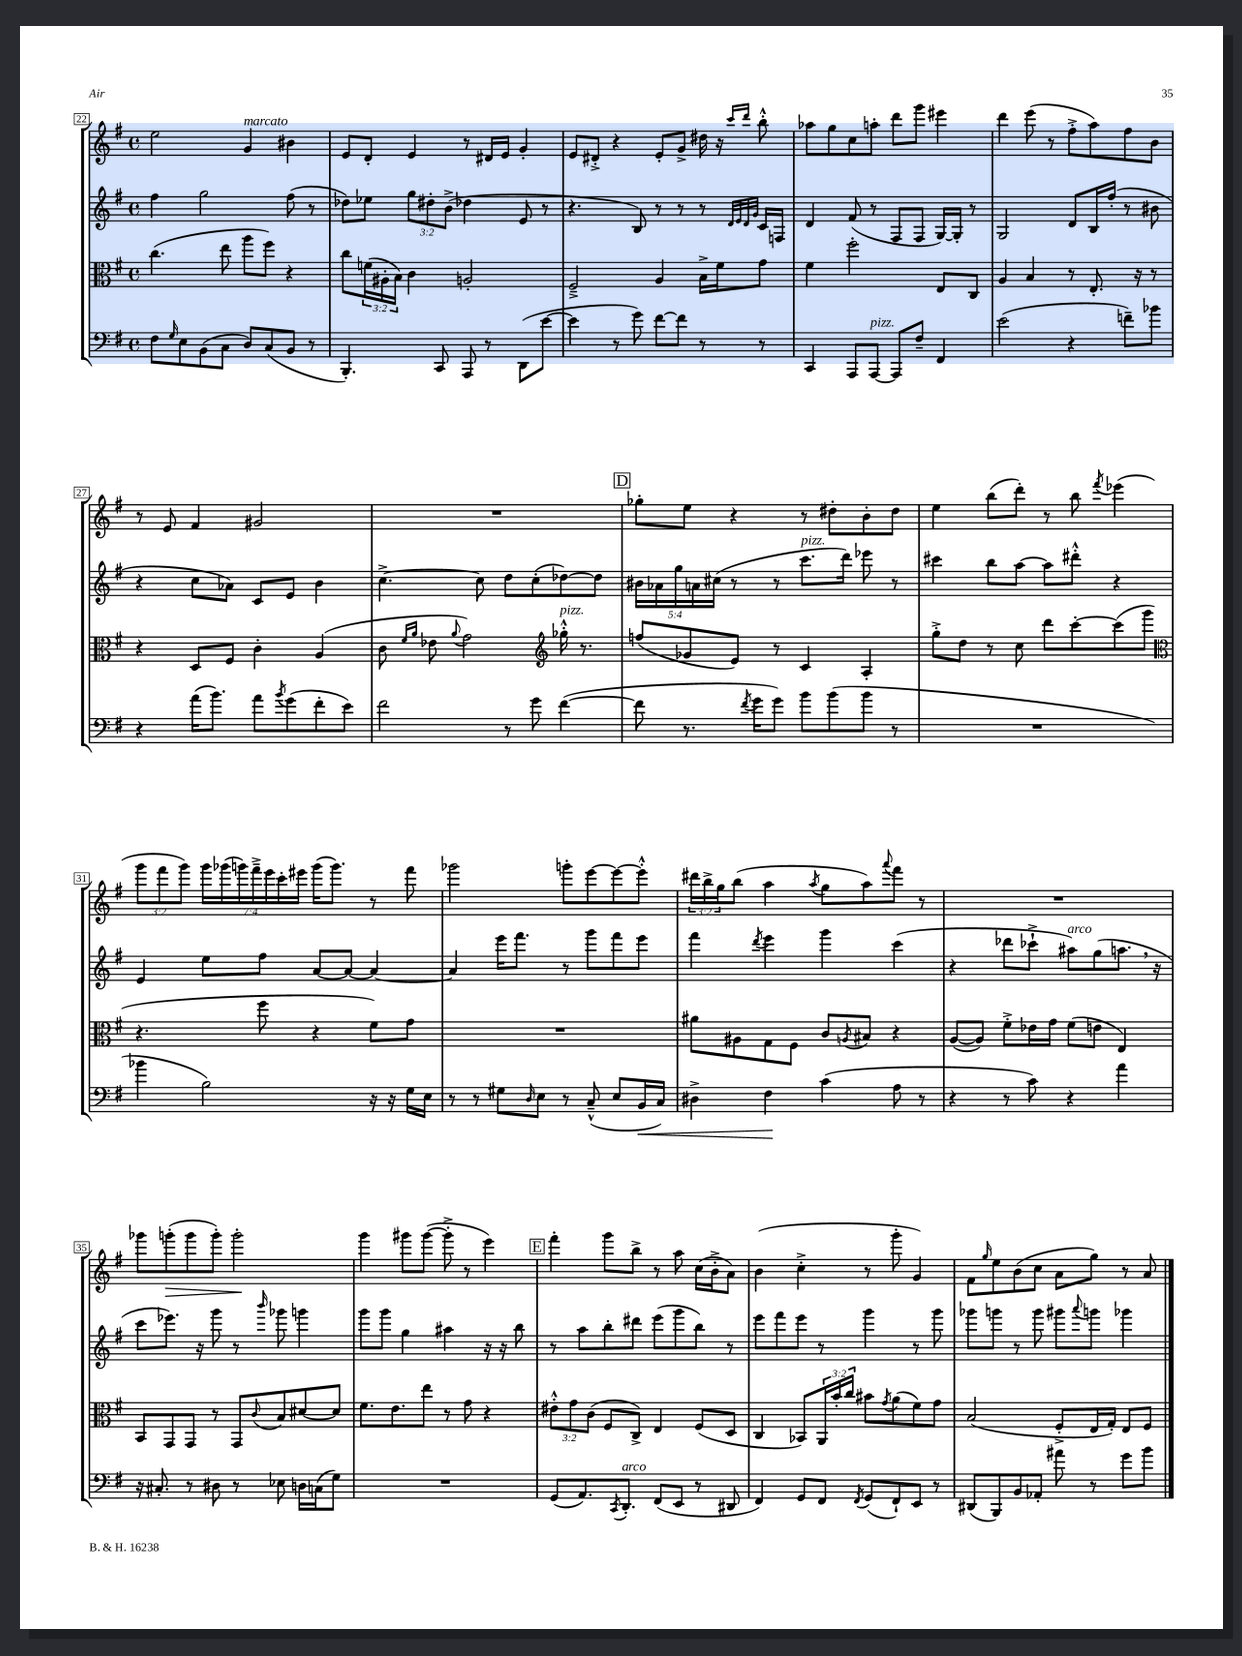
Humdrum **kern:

**kern	**kern	**kern	**kern
*staff4	*staff3	*staff2	*staff1
*clefF4	*clefC3	*clefG2	*clefG2
*k[f#]	*k[f#]	*k[f#]	*k[f#]
*M4/4	*M4/4	*M4/4	*M4/4
*met(c)	*met(c)	*met(c)	*met(c)
8F#	(4.cc	4ff#	2ee
16qqG	.	.	.
8E	.	.	.
(8BB	.	2gg	.
8C	8ee	.	.
8D)	8aa	.	4g
(8C	8ff#)	.	.
8BB	4r	(8ff#	4b#
8r	.	8r	.
=	=	=	=
4.BBB')	8cc	8dd-)	8e
.	(24f	8ee-	8d'
.	24A#'	.	.
.	24B)	.	.
.	4c	12gg	4e
.	.	12dd#'	.
8CC	.	.	.
.	.	(12b^	.
8AAA	2A'	4dd-	8r
8r	.	.	16d#
.	.	.	16e
(8DD	.	8e	4g'
[8e	.	8r	.
=	=	=	=
4e]	2F#~^	4.r	8e
.	.	.	8d#'^
8r	.	.	4r
8g)	.	8B)	.
[8f#	4A	8r	8e'
8f#]	.	8r	8g^
8r	16B^	8r	16dd#
.	16f#	.	16r
.	.	32qqd	.
.	.	32qqe	.
.	.	32qqd	16qqccc
.	.	32qqg	16qqddd
8r	8g	16c	8bb'^^
.	.	16F	.
=	=	=	=
4CC	4f#	4d	8aa-
.	.	.	8gg
8AAA	2ff#'	(8f#	8cc
[8AAA	.	8r	8aa'
8AAA]	.	8F#	8ddd
8F#~	.	8F#	8ggg
4FF#	8E	[16G)	4eee#
.	.	16G']	.
.	8C	8r	.
=	=	=	=
(2e	4A	2G	4ddd
.	4B	.	(8eee
.	.	.	8r
4r	8r	8d	8ff#'^
.	8.E'	16B	8aa)
.	.	(16ff#'	.
8f~)	.	8r	8ff#
.	16r	.	.
8b-	8r	8b#	8b
=	=	=	=
4r	4r	4r	8r
.	.	.	8e
(16a	8D	8cc	4f#
8.b)	.	.	.
.	8F#	8a-)	.
8a	4c'	8c	2g#
8qb	.	.	.
(8g	.	8e	.
8f#'	(4A	4b	.
8e)	.	.	.
=	=	=	=
2f#	8c	[4.cc^	1r
.	16qqf#	.	.
.	16qqa	.	.
.	8e-	.	.
.	8qqa	.	.
.	2g)	.	.
.	.	8cc]	.
8r	.	8dd	.
8g	.	(8cc'	.
*	*clefG2	*	*
([4f#	16gg-'^^	[8dd-)	.
.	8.r	.	.
.	.	8dd-]	.
=	=	=	=
8f#]	(8ff	20b#	8gg-'
.	.	20a-	.
.	.	20gg	.
8.r	8g-	.	8ee
.	.	20a	.
.	.	(20cc#	.
.	8e)	8r	4r
8qf#	.	.	.
16g	.	.	.
8g)	8r	8r	.
8b	4c	8.ccc	8r
(8b	.	.	8dd#'
.	.	16ddd)	.
8b	4A'	8eee-	8b'
8r	.	8r	8dd#
=	=	=	=
1r	8gg'^	4ccc#	4ee
.	8dd	.	.
.	8r	8bb	(8bb
.	8cc	[8aa	8ddd')
.	8ddd	8aa]	8r
.	[8ccc'	8ddd#'^^	8bb
.	.	.	8qfff#
.	(8ccc]	4r	(4eee-
.	8ggg	.	.
=	=	=	=
*	*clefC3	*	*
4b-	4.r	4e	12ggg
.	.	.	12fff#
.	.	.	12ggg)
2B)	.	8ee	28ggg
.	.	.	(28ggg-
.	.	.	28ggg)
.	.	.	28fff#~^
.	8ff#	8ff#	.
.	.	.	28eee
.	.	.	28ccc'
.	.	.	28eee#
.	4r	[8a	(16ggg
.	.	.	8.ggg)
.	.	8a_	.
16r	8f#)	4a_	8r
16r	.	.	.
16G	8g	.	8fff#
16E	.	.	.
=	=	=	=
8r	1r	4a]	2ggg-
8r	.	.	.
8G#	.	16eee	.
.	.	8.fff#	.
16qqD	.	.	.
8E	.	.	.
8r	.	8r	8ggg'
(8C~^^	.	8ggg	[8eee
8E	.	8fff#	8eee_
16BB	.	8eee	8eee'^^]
16C)	.	.	.
=	=	=	=
4D#^	8a#	4fff#	24ddd#
.	.	.	24bb^
.	.	.	24gg
.	8A#	.	(8bb
.	.	8qddd	.
4F#	8G	4eee	4aa
.	8F#	.	.
.	.	.	8qaa
(4c	8c	4ggg	8gg
.	8qA	.	.
.	8B#	.	8aa)
.	.	.	8qqaaa
8A	4r	(4ccc	8fff#
8r	.	.	8r
=	=	=	=
4r	([8A	4r	1r
.	8A])	.	.
8r	8f#'^	8ddd-	.
8c)	16e-	8ccc-`^	.
.	16g	.	.
4r	(8f#	8aa#)	.
.	8e	(8gg	.
4a	4E)	8.aa	.
.	.	16r	.
=	=	=	=
16r	8BB	8ccc	8ggg-
8.C#'	.	.	.
.	8GG	8.eee-)	(8ggg'
8r	8GG	.	8ggg
.	.	16r	.
8D#	8r	8ggg	8ggg')
8r	8GG	8r	2ggg'
.	8qqc	16qqbbb	.
8E-	8B	8ggg-	.
16D	[8d#	4ggg	.
(16C	.	.	.
8G)	8d#]	.	.
=	=	=	=
1r	8.f#	8ggg	4ggg
.	.	8ggg	.
.	8.e	.	.
.	.	4gg	8ggg#
.	8ee	.	([8ggg#
.	8r	4aa#	8ggg#'^]
.	8g	.	8r
.	4r	16r	4eee)
.	.	16r	.
.	.	8bb	.
=	=	=	=
(8GG	12e#'^^	8r	4fff#'
.	12g	.	.
8.AA)	.	8aa	.
.	(12c	.	.
.	8F#	8bb'	8ggg
8qCC	.	.	.
8.DD'	.	.	.
.	8C^)	8ddd#	8bb^
(8FF#	4E	(8eee	8r
8EE	.	8ggg	8aa
8r	(8F#	8bb)	(16cc
.	.	.	16b'^
8DD#	8D	8r	8a)
=	=	=	=
4FF#)	4C	8eee	(4b
.	.	8fff#	.
8GG	8BB-)	8eee	4cc'^
8FF#	24AA	8r	.
.	24b'	.	.
.	24cc	.	.
8qFF#	.	.	.
(8GG	8b#	4ggg	8r
.	8qg	.	.
8FF#`)	(8a	.	8ggg'
8EE	8f#)	8r	4g)
8r	8g	8ggg	.
=	=	=	=
(8DD#	(2B	8ggg-	8f#
.	.	.	16qqgg
8BBB)	.	8ggg	8ee
8BB	.	8r	(8b
8AA-'	.	8ggg	8cc
8a#	8F#'^	8ggg#	8a
.	.	8qqaaa	.
8r	16E	8ggg	8gg)
.	16G')	.	.
8g	8E	4ggg-	8r
8b	8F#	.	8a
==	==	==	==
*-	*-	*-	*-
